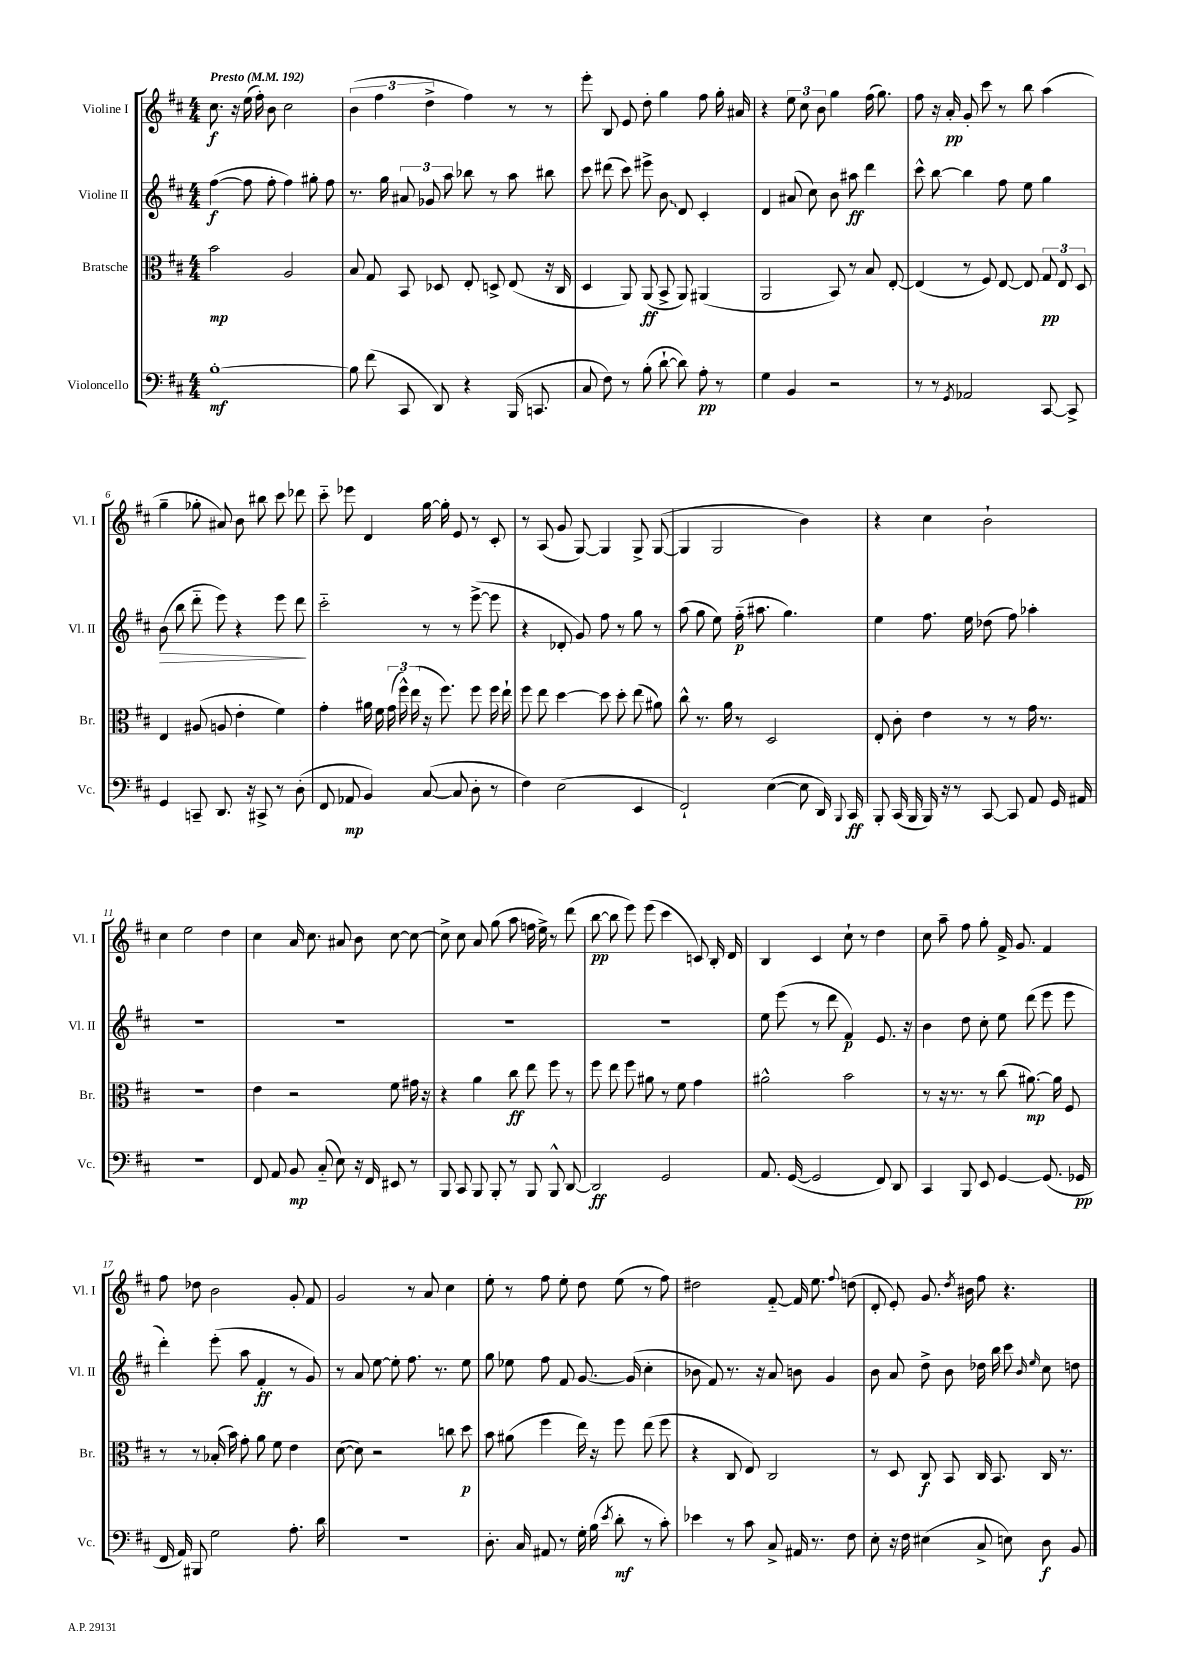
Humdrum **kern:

**kern	**kern	**kern	**kern
*staff4	*staff3	*staff2	*staff1
*clefF4	*clefC3	*clefG2	*clefG2
*k[f#c#]	*k[f#c#]	*k[f#c#]	*k[f#c#]
*M4/4	*M4/4	*M4/4	*M4/4
*MM192	*MM192	*MM192	*MM192
[1B'	2b	([4ff#	8.cc#
.	.	.	16r
.	.	8ff#]	(16ee
.	.	.	16ff#')
.	.	8ff#'	8b
.	2A	4ff#)	2cc#
.	.	8gg#'	.
.	.	8ff#	.
=	=	=	=
8B]	8B	8.r	(6b
(8f#	8G	.	.
.	.	.	6ff#
.	.	16gg	.
8CC#	8BB	12a#	.
.	.	12g-	6dd^
8DD)	8D-	.	.
.	.	12aa	.
4r	8E'	8bb-	4ff#)
.	8D^	8r	.
(16BBB	(8E	8aa	8r
8.CC	.	.	.
.	16r	8bb#	8r
.	16C#	.	.
=	=	=	=
8C#	4D	8ccc#	8eee'
8F#)	.	(8ddd#	8B
8r	8AA)	8ccc#)	8e
(8B'	(8AA	8eee#^	8dd'
[8d`	8BB^	8b	4gg
8d])	8AA)	8d	.
8A'	(4AA#	4c#'	8ff#
8r	.	.	16gg'
.	.	.	16a#
=	=	=	=
4G	2AA	4d	4r
4BB	.	(8a#	12ee
.	.	.	12cc#
.	.	8cc#)	.
.	.	.	12b
2r	8BB)	8b	4gg
.	8r	8aa#	.
.	8B	4ddd	(16ff#
.	.	.	8.gg)
.	[8E'	.	.
=	=	=	=
8r	(4E]	8ccc#^^	8ff#
8r	.	[8bb	16r
.	.	.	16a'
8qGG	.	.	.
2AA-	8r	4bb]	8g'
.	8F#)	.	8ccc#
.	[8E	8ff#	8r
.	8E]	8ee	8bb
[8CC#	12G	4gg	(4aa
.	12E	.	.
8CC#^]	.	.	.
.	12D	.	.
=	=	=	=
4GG	4E	(8b	4gg~
.	.	8bb	.
8CC~	(8A#	8ddd'~	8gg-'
8.DD	8A	8eee)	8a#)
.	4e'	4r	8b
16r	.	.	.
8CC#^	.	.	8bb#
8r	4f#)	8eee	8ccc#
(8D'	.	8ddd	8ddd-
=	=	=	=
8FF#	4g'	2ccc#'~	8ccc#'~
8AA-	.	.	8eee-
4BB)	16a#	.	4d
.	16f#	.	.
.	(24g	.	.
.	24ff#^^)	.	.
.	(24ee	.	.
([8C#	16r	8r	[16gg
.	8.ff#)	.	16gg']
8C#]	.	8r	8e
8D'	8ff#	([8eee^	8r
8r	16ff#	8eee]	8c#'
.	16ee`	.	.
=	=	=	=
4F#)	8ff#	4r	8r
.	8ee	.	(8A
(2E	[4dd	8d-'	8g
.	.	8g)	[8G)
.	8dd]	8ff#	4G]
.	8dd'	8r	.
4EE	(8ee	8gg	8G^
.	8a#)	8r	([8G
=	=	=	=
2FF#`)	8cc#^^	(8aa	4G]
.	8.r	8gg	.
.	.	8ee)	2G
.	16a	.	.
.	8r	(16ff#'~	.
.	.	8.aa#	.
([4E	2D	.	.
.	.	4.gg)	.
8E]	.	.	4b)
16DD)	.	.	.
8qqBBB	.	.	.
16CC#	.	.	.
=	=	=	=
8BBB'	8E'	4ee	4r
(16CC#	8c#'	.	.
16BBB	.	.	.
16BBB)	4e	8.ff#	4cc#
16r	.	.	.
8r	.	.	.
.	.	16ee	.
[8CC#	8r	(8dd-	2b`
8CC#]	8r	8ff#)	.
8AA	16g	4aa-'	.
.	8.r	.	.
16GG	.	.	.
16AA#	.	.	.
=	=	=	=
1r	1r	1r	4cc#
.	.	.	2ee
.	.	.	4dd
=	=	=	=
8FF#	4e	1r	4cc#
8AA	.	.	.
8BB	2r	.	16a
.	.	.	8.cc#
(8C#'~	.	.	.
8E)	.	.	8a#
16r	.	.	8b
16FF#	.	.	.
8EE#	8f#	.	[8cc#
8r	16g#	.	8cc#_
.	16r	.	.
=	=	=	=
8BBB	4r	1r	8cc#^]
8CC#	.	.	8cc#
8BBB	4a	.	8a
8BBB'	.	.	(8gg
8r	8cc#	.	8aa
8BBB	8ee	.	16ff
.	.	.	16ee^)
8BBB^^	8ff#	.	8r
[8DD	8r	.	(8ddd
=	=	=	=
2DD]	8ff#	1r	[8bb
.	8ee	.	8bb]
.	8ff#	.	8eee)
.	8a#	.	(8eee
2GG	8r	.	4ccc#
.	8f#	.	.
.	4g	.	8c)
.	.	.	16B'
.	.	.	16d
=	=	=	=
8.AA	2a#^^	8ee	4B
.	.	(8eee	.
([16GG	.	.	.
2GG]	.	8r	4c#
.	.	8ddd	.
.	2b	4f#)	8cc#`
.	.	.	8r
8FF#)	.	8.e	4dd
8DD	.	.	.
.	.	16r	.
=	=	=	=
4CC#	8r	4b	8cc#
.	16r	.	8aa~
.	8.r	.	.
8BBB	.	8dd	8ff#
8EE	8r	8cc#'	8gg'
[4GG	(8cc#	8ee	16f#^
.	.	.	8.g
.	[8.a#)	(8ddd	.
(8.GG]	.	8eee	4f#
.	16a#]	.	.
.	8F#	8eee	.
16GG-	.	.	.
=	=	=	=
16FF#	8r	4ddd')	8ff#
16AA)	.	.	.
8BBB#	8r	.	8dd-
2G	(16B-'	(8eee'	2b
.	16b)	.	.
.	8g'	8aa	.
.	8a	4f#'	.
.	8f#	.	.
8.A'	4e	8r	8g'
.	.	8g)	8f#
16d	.	.	.
=	=	=	=
1r	([8d	8r	2g
.	8d])	8a	.
.	2r	[8ee	.
.	.	8ee']	.
.	.	8.ff#	8r
.	.	.	8a
.	.	8.r	.
.	8cc	.	4cc#
.	8dd	8ee	.
=	=	=	=
8.D'	8b	8gg	8ee'
.	(8a#	8ee-	8r
16C#	.	.	.
8AA#	4ff#	8ff#	8ff#
8r	.	8f#	8ee'
16G'	16ee)	[8.g	8dd
(16B	16r	.	.
8qe	.	.	.
8d'	8ff#	.	(8ee
.	.	(16g]	.
8r	(8ee	4cc#'	8r
8c#')	8ff#	.	8ff#)
=	=	=	=
4e-	4r	8b-	2dd#
.	.	8f#)	.
8r	8C#	8.r	.
8c#	8E)	.	.
.	.	16r	.
8C#^	2C#	8a	[8f#'~
16AA#	.	8b	16f#]
8.r	.	.	8.ee
.	.	4g	.
.	.	.	8qqff#
8F#	.	.	(8dd
=	=	=	=
8E'	8r	8b	8d'
16r	8D	8a	8e')
16F#	.	.	.
(4E#	8C#	8dd^	8.g
.	8BB	8b	.
.	.	.	8qdd
.	.	.	16b#
8C#^	16C#	16dd-	8ff#
.	8.BB	16bb	.
8E)	.	8ccc#	4.r
.	.	16qqb	.
.	.	16qqee	.
8D	16C#	8cc#	.
.	8.r	.	.
8BB	.	8dd	.
==	==	==	==
*-	*-	*-	*-
